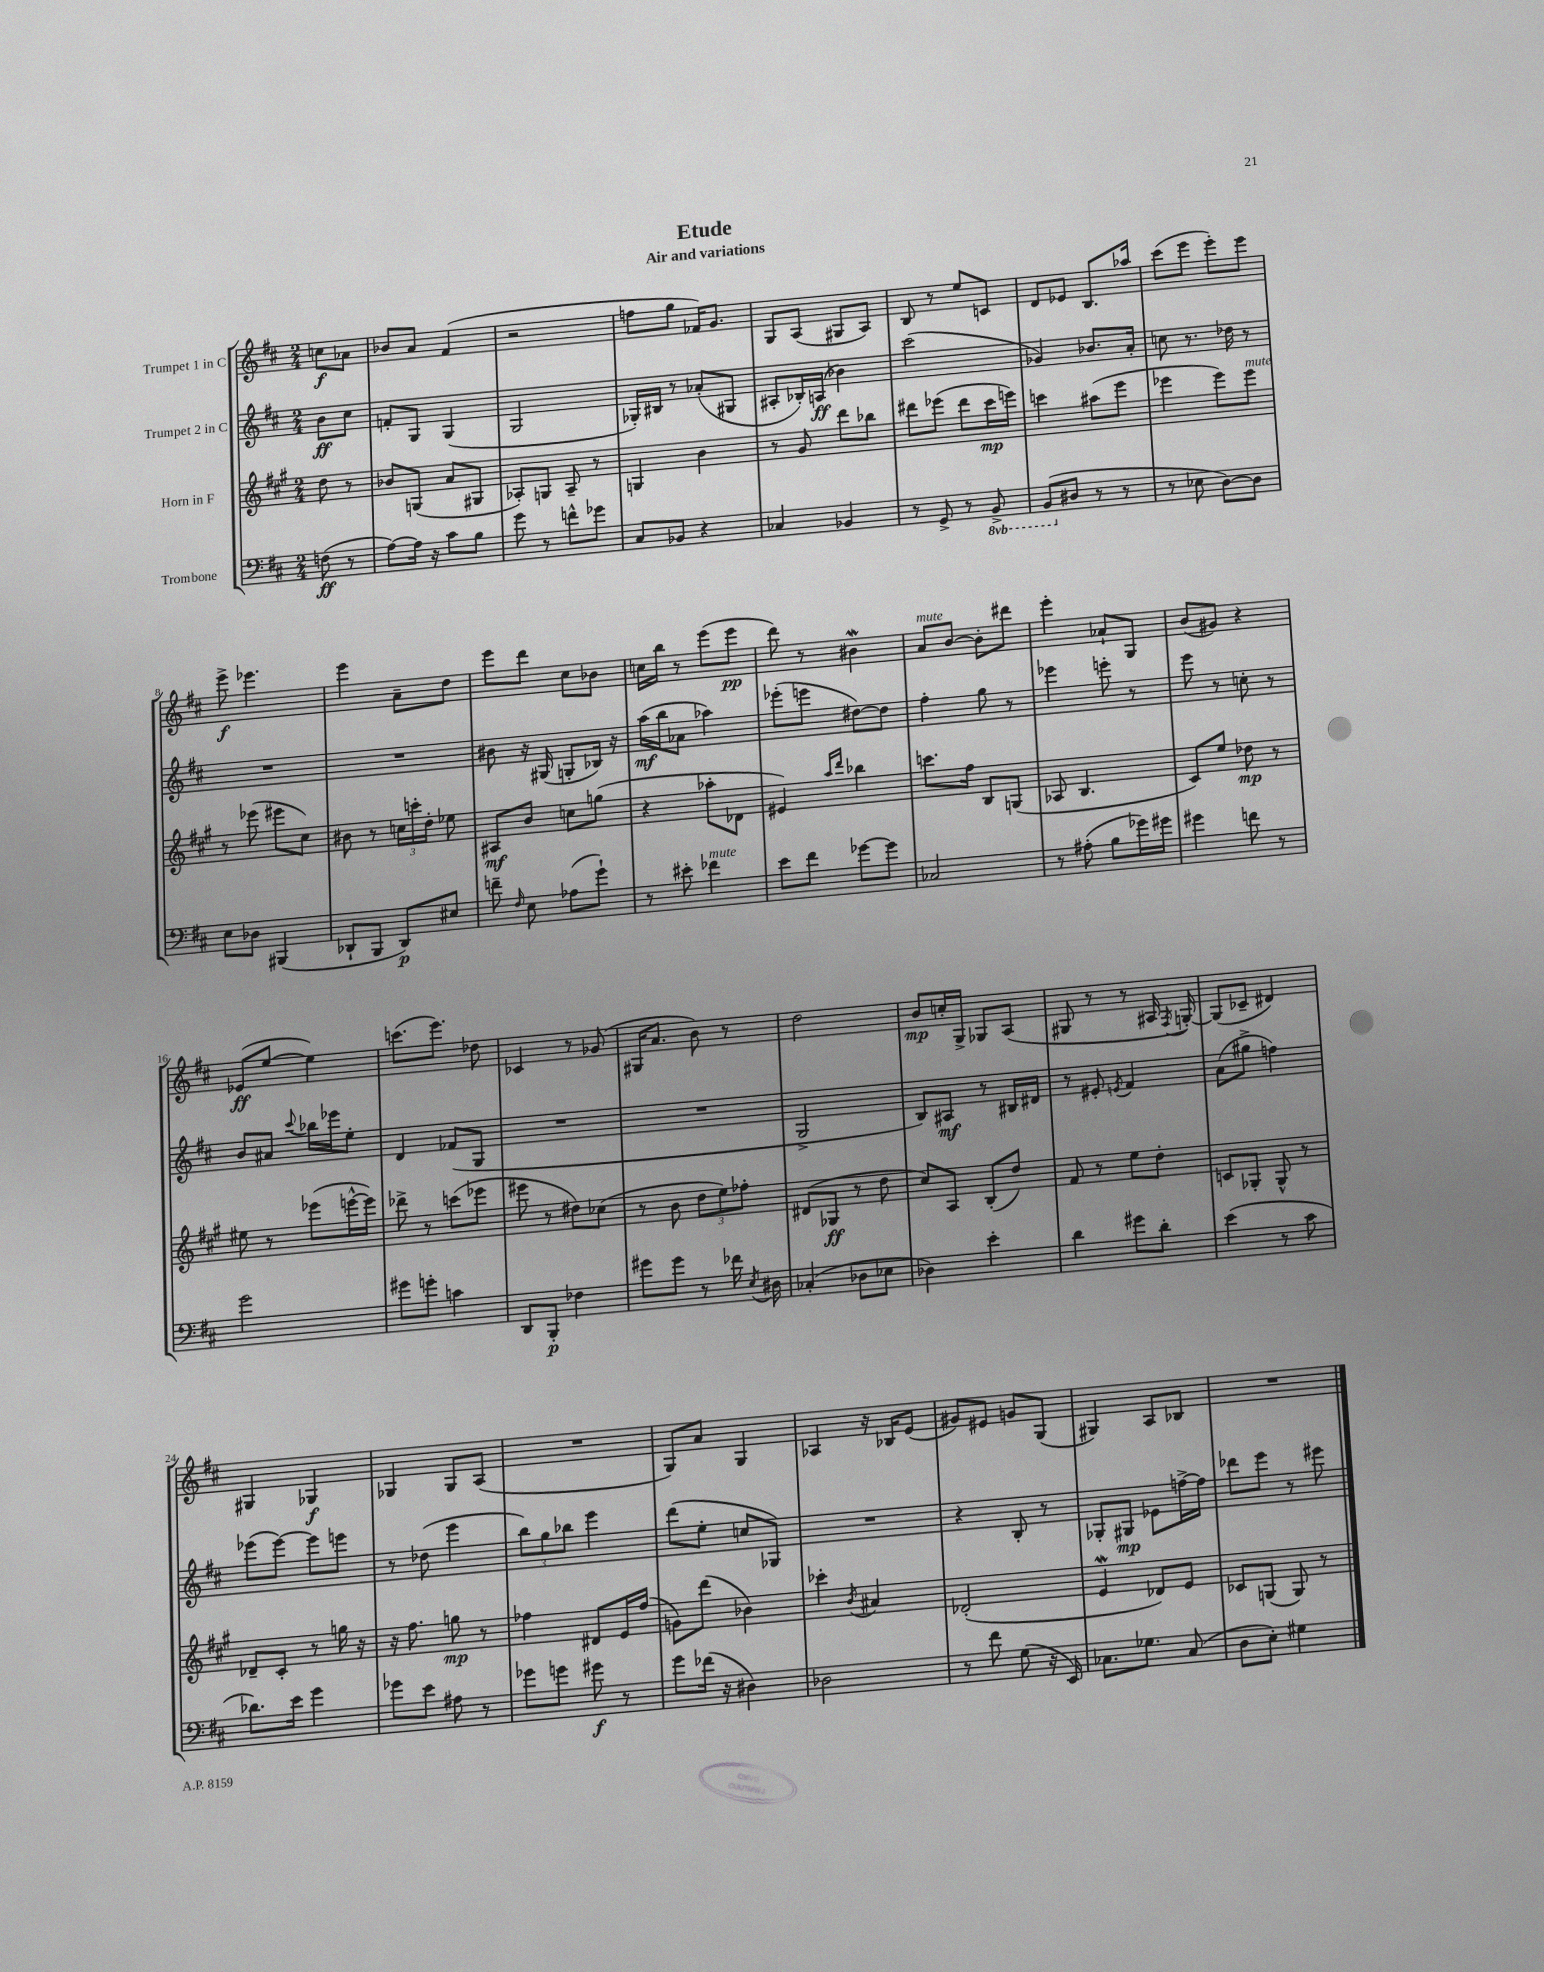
\header { title = "Etude" subtitle = "Air and variations" }
<<
\new StaffGroup <<
\new Staff = "s0" \with { instrumentName = "Trumpet 1 in C" } {
    \clef treble \key d \major \numericTimeSignature \time 2/4 \partial 4
    \autoBeamOff c''8[\f aes'8] |
    bes'8[ a'8] fis'4( |
    r2 |
    f''8[ g''8] fes'16[) g'8.] |
    g8[ a8]( gis8[ a8]) |
    b8 r8 e''8[ c'8] |
    d'8[ ees'8] b8.[ aes''16] |
    cis'''8[( e'''8] e'''8[-.) e'''8] |
    e'''8->\f ees'''4. |
    e'''4 a'8[-- d''8] |
    e'''8[ d'''8] cis''8[ bes'8] |
    c''16[ b''16] r8 e'''8[( e'''8]\pp |
    d'''8) r8 bis'4\mordent |
    a'8[^\markup { \italic "mute" } b'8]~ b'8[-. dis'''8] |
    e'''4-. aes'8[-! g8] |
    b'8[( gis'8]) r4 |
    ees'8[\ff( e''8]~ e''4) |
    c'''8.[( e'''8.]) des''8 |
    ces'4 r8 ges'8( |
    gis16[ a'8.] b'8) r8 |
    d''2 |
    b'8[\mp c''16-. g16]-> ges8[ a8]( |
    gis8 r8 r8 ais16 \acciaccatura { fis8 } g16~-.) |
    g8[( ces'8]-- dis'4) |
    gis4 ges4\f |
    ges4 ges8[ a8]( |
    R2 |
    g8[) a'8] g4 |
    aes4 r16 bes16[ e'8]( |
    gis'8[) eis'8] g'8[ g8]( |
    gis4) a8[ bes8] |
    R2 \bar "|." |
}
\new Staff = "s1" \with { instrumentName = "Trumpet 2 in C" } {
    \clef treble \key d \major \numericTimeSignature \time 2/4 \partial 4
    \autoBeamOff b'8[\ff cis''8] |
    f'8[-. g8] g4( |
    g2 |
    ges16[-.) bis16] r8 aes'8[-.( gis8] |
    ais8[-. bes16-.) a16]\ff( bes'4) |
    cis'''2( |
    ges'4) bes'8.[ a'16]-. |
    c''8 r8. des''16 r8 |
    R2 |
    R2 |
    bis'8 r16 gis16( g8[-. bes16]) r16 |
    a''16[\mf( b''16 aes'8] aes''4) |
    ees'''8[-.( e'''8] dis''8[~) dis''8] |
    fis''4-. g''8 r8 |
    ees'''4 e'''8-. r8 |
    e'''8 r8 c''8-. r8 |
    b'8[ ais'8] \appoggiatura { cis'''8 } bes''16[ ees'''16 e''8]-. |
    d'4 fes'8[( g8] |
    R2 |
    R2 |
    g2-> |
    b8[) ais8]\mf r8 bis16[ dis'16] |
    r8 eis'8-. \acciaccatura { e'8 } fis'4 |
    a'8[( gis''8]-> f''4) |
    ees'''8[( ees'''8]~) ees'''8[ e'''8] |
    r8 des''8( e'''4 |
    \tuplet 3/2 { b''8[) g''8 bes''8] } e'''4 |
    d'''8[( e''8]-. c''8[ ges8]) |
    R2 |
    r4 b8-. r8 |
    ges8[-. gis8]\mp ees'8[ f''16~-> f''16] |
    des'''8[ e'''8] r8 eis'''8 \bar "|." |
}
\new Staff = "s2" \with { instrumentName = "Horn in F" } {
    \clef treble \key a \major \numericTimeSignature \time 2/4 \partial 4
    \autoBeamOff d''8 r8 |
    bes'8[ g8]( a'8[ gis8] |
    aes8[-.) g8] aes8-- r8 |
    g4 b'4 |
    r8 gis'8 d'''8[ bes''8] |
    dis'''8[ ees'''8]( dis'''8[ cis'''16\mp e'''16]) |
    c'''4 ais''8[( e'''8] |
    ees'''4 ees'''8[) ees'''8]^\markup { \italic "mute" } |
    r8 ees'''8( eis'''8[ cis''8]) |
    bis'8 r8 \tuplet 3/2 { c''16[ c'''16-. d''16]-. } ees''8 |
    ais8[\mf b'8] c''8[ g''8]( |
    r4 aes''8[-. des'8] |
    eis'4) \grace { a''16[ d'''16] } bes''4 |
    c'''8.[ fis''16] b8[ g8]( |
    aes8 b4. |
    cis'8[) e''8] des''8\mp r8 |
    eis''8 r8 ees'''8[( e'''16~-^ e'''16]) |
    des'''8-> r8 c'''8[( ees'''8] |
    eis'''8 r8 dis''8[) ces''8]( |
    r8 b'8 \tuplet 3/2 { d''8[ e''8) fes''8]-. } |
    dis'8[( ges8]\ff r8 d''8 |
    cis''8[) a8] b8[-.( d''8]) |
    fis'8 r8 e''8[ d''8]-. |
    c'8[ ges8]-. ges8-^ r8 |
    des'8[-- cis'8]-. r8 g''16 r16 |
    r16 fis''8. g''8\mp r8 |
    fes''4 dis'8[ e'16 fes''16]( |
    g'8[) d'''8]( bes'4) |
    ces'''4-. \acciaccatura { b'8 } ais'4 |
    des'2-.( |
    e'4\mordent des'8[) e'8] |
    ces'8[ g8]( g8) r8 \bar "|." |
}
\new Staff = "s3" \with { instrumentName = "Trombone" } {
    \clef bass \key d \major \numericTimeSignature \time 2/4 \set Staff.ottavationMarkups = #ottavation-simple-ordinals \partial 4
    \autoBeamOff f8\ff( r8 |
    a8[~) a16] r16 cis'8[ b8] |
    g'8 r8 f'8[-^ ges'8] |
    cis8[ bes,8] r4 |
    ces4 bes,4 |
    r8 g,8-> r8 \ottava #-1 b,,8-> |
    b,,8[( \ottava #0 dis8] r8 r8 |
    r8 ees8 d8[~) d8] |
    e8[ des8] bis,,4( |
    des,8[-! b,,8] des,8[\p) eis8] |
    f'8-- \grace { fis16 } e8 aes8[( g'8]-!) |
    r8 eis'8-. fes'4^\markup { \italic "mute" } |
    e'8[ fis'8] ges'8[~ ges'8] |
    ces2 |
    r8 ais8-.( b8[ ges'16) gis'16] |
    gis'4 f'8 r8 |
    g'2 |
    gis'8[ g'8]-. c'4 |
    d,8[ b,,8]-.\p fes4 |
    gis'8[ gis'8] r8 fes'16 \acciaccatura { e8 } dis16 |
    ces4-.( des8[ ees8] |
    des4) e'4-. |
    d'4 gis'8[ d'8]-. |
    e'4( r8 cis'8 |
    des'8.[) e'16] g'4 |
    ges'8[ e'8] ais8 r8 |
    ges'8[ g'8] gis'8\f r8 |
    g'8[ fes'16]( r16 dis4) |
    des2 |
    r8 fis'8 g8( r16 e,16) |
    ces8.[ ges8.] ces8( |
    d8[ e8]-.) gis4 \bar "|." |
}
>>
>>
